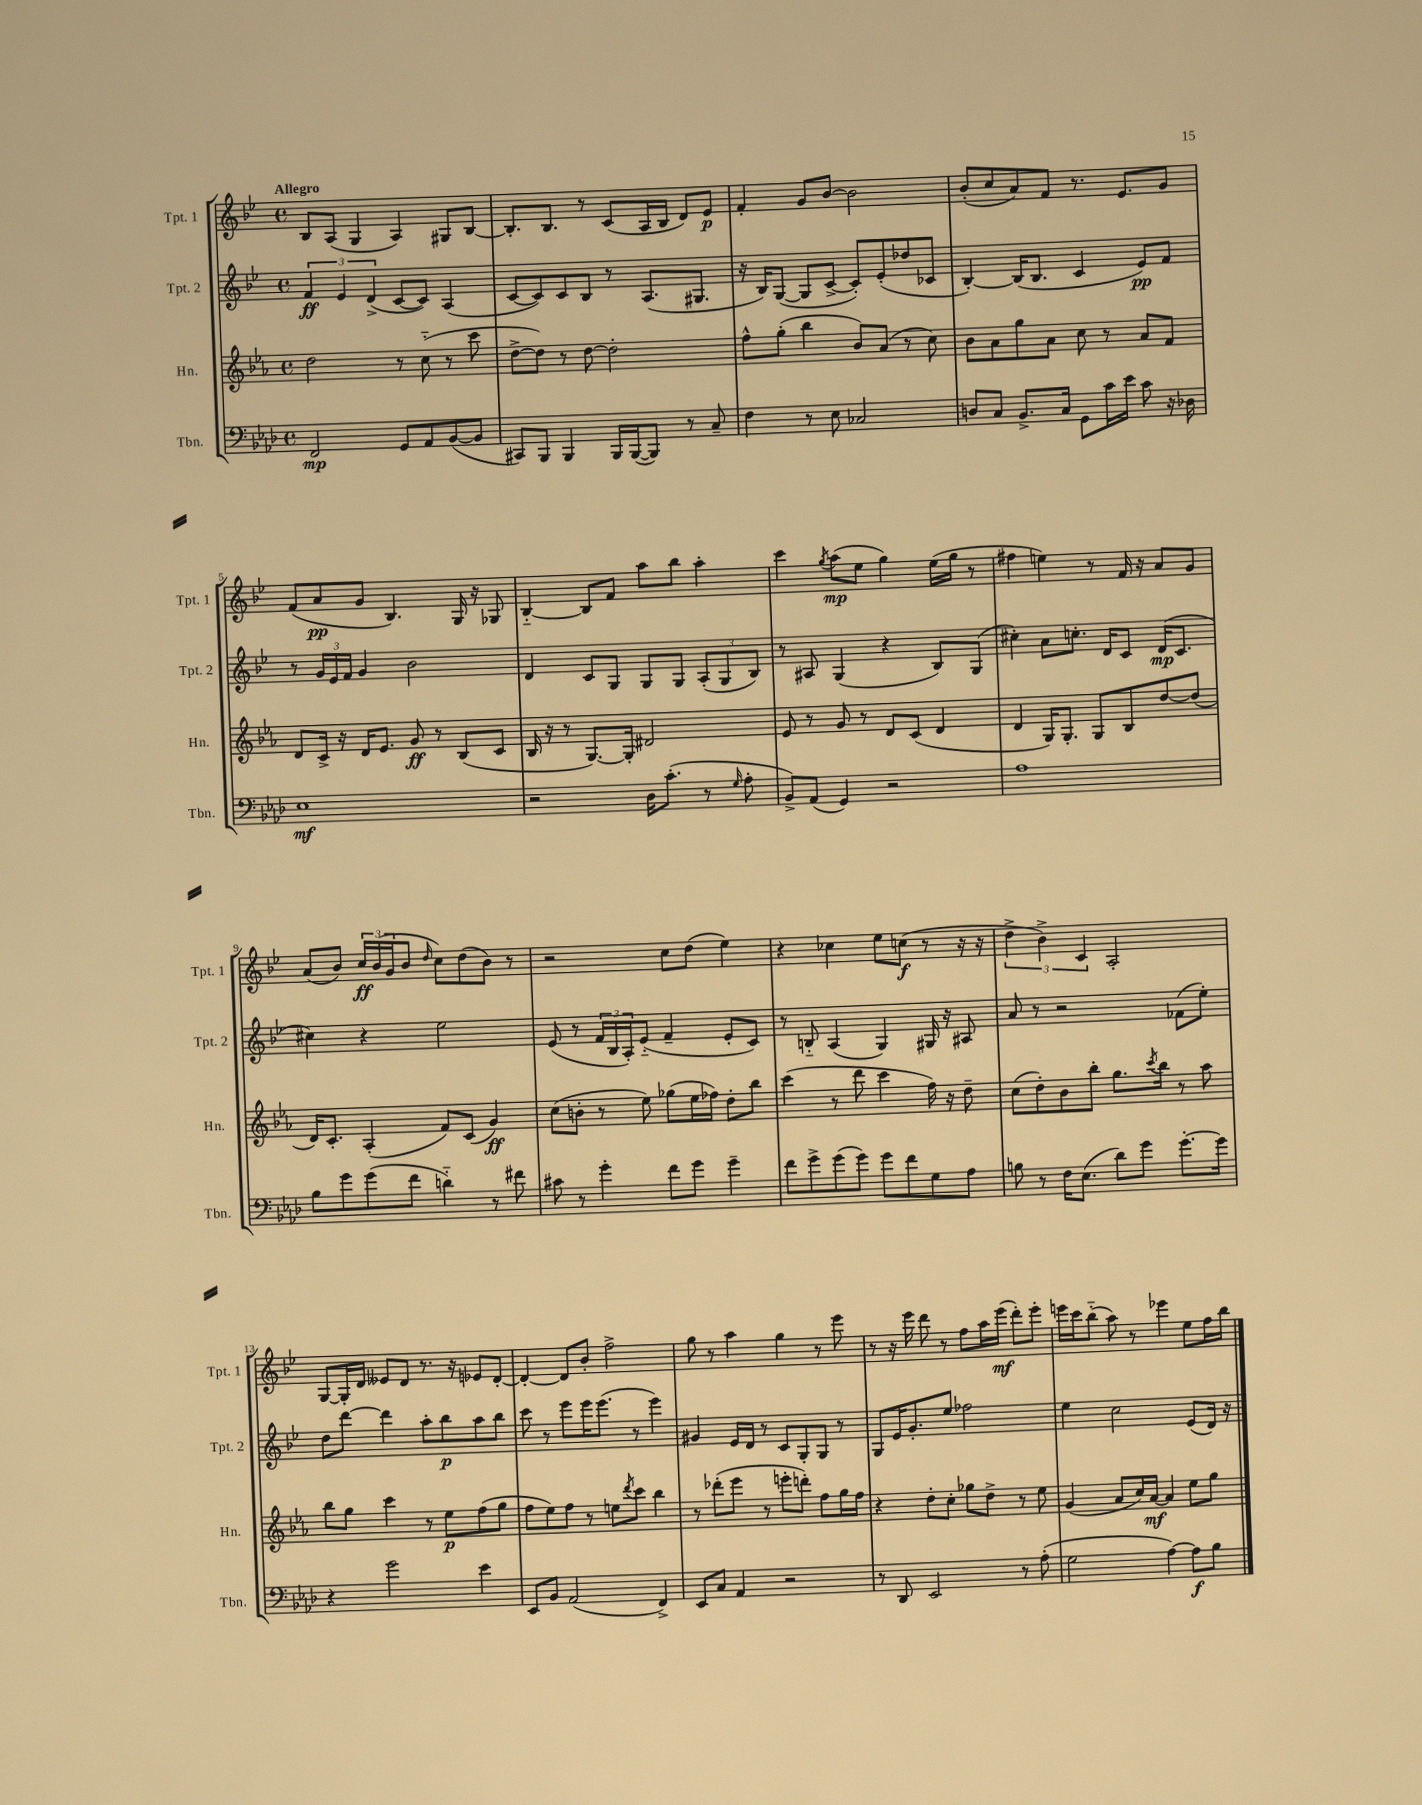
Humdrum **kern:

**kern	**dynam	**kern	**dynam	**kern	**dynam	**kern	**dynam
*part4	*part4	*part3	*part3	*part2	*part2	*part1	*part1
*staff4	*staff4	*staff3	*staff3	*staff2	*staff2	*staff1	*staff1
*I"Tbn.	*	*I"Hn.	*	*I"Tpt. 2	*	*I"Tpt. 1	*
*I'Tbn.	*	*I'Hn.	*	*I'Tpt. 2	*	*I'Tpt. 1	*
*clefF4	*	*clefG2	*	*clefG2	*	*clefG2	*
*k[b-e-a-d-]	*	*k[b-e-a-]	*	*k[b-e-]	*	*k[b-e-]	*
*M4/4	*	*M4/4	*	*M4/4	*	*M4/4	*
*met(c)	*	*met(c)	*	*met(c)	*	*met(c)	*
=1	=1	=1	=1	=1	=1	=1	=1
!	!	!	!	!	!	!LO:TX:a:B:t=Allegro	!
2FF/	mp	2dd\	.	6f/	ff	8B-/L	.
.	.	.	.	.	.	(8A/J	.
.	.	.	.	6e-/	.	.	.
.	.	.	.	.	.	4G/	.
.	.	.	.	(6d^/	.	.	.
8GG/L	.	8r	.	[8c/L	.	4A/)	.
8AA-/	.	(8cc\	.	8c/J])	.	.	.
([8BB-/	.	8r	.	(4A/	.	8G#X/L	.
8BB-/J]	.	8ccc\	.	.	.	[8B-/J	.
=2	=2	=2	=2	=2	=2	=2	=2
8CC#X/L)	.	[8dd^\L	.	[8c/L	.	8.B-'/L]	.
8BBB-/J	.	8dd\J])	.	8c/])	.	.	.
.	.	.	.	.	.	8.B-/J	.
4BBB-/	.	8r	.	8c/	.	.	.
.	.	[8dd\	.	8B-/J	.	8r	.
16BBB-/LL	.	2dd'\]	.	8r	.	(8c/L	.
([16BBB-/J	.	.	.	.	.	.	.
8BBB-/J])	.	.	.	(8.A/L	.	16A/L	.
.	.	.	.	.	.	16B-/JJ	.
8r	.	.	.	.	.	8d/L)	.
.	.	.	.	8.G#X/J	.	.	.
8C~/	.	.	.	.	.	8e-/J	p
=3	=3	=3	=3	=3	=3	=3	=3
4F\	.	8ff^^\L	.	16r	.	4f'/	.
.	.	.	.	16B-/KL)	.	.	.
.	.	(8gg'\J	.	([8G/J	.	.	.
8r	.	4bb-\	.	8G/L]	.	8g/L	.
8E-\	.	.	.	[8c^/J	.	[8b-/J	.
2C-X/	.	8b-/L)	.	8c'/L])	.	2b-\]	.
.	.	(8a-/J	.	(8e-'/	.	.	.
.	.	8r	.	8dd-X/	.	.	.
.	.	8cc\)	.	8c-X/J	.	.	.
=4	=4	=4	=4	=4	=4	=4	=4
8Dn/L	.	8b-\L	.	[4B-'/)	.	(8b-'/L	.
8C/J	.	8a-\	.	.	.	8cc/	.
8.BB-^/L	.	8gg\	.	(16B-/KL]	.	8a/)	.
.	.	.	.	8.B-/J	.	.	.
.	.	8a-\J	.	.	.	8f/J	.
16C/Jk	.	.	.	.	.	.	.
8GG\L	.	8cc\	.	4c/	.	8.r	.
16c\L	.	8r	.	.	.	.	.
16e-\JJ	.	.	.	.	.	8.e-/L	.
8c\	.	8a-/L	.	8e-/L)	pp	.	.
16r	.	8f/J	.	8f/J	.	8g/J	.
16D-X\	.	.	.	.	.	.	.
!!LO:LB:g=z
=5	=5	=5	=5	=5	=5	=5	=5
1E-	mf	8d/L	.	8r	.	(8f/L	.
.	.	16c^/Jk	.	24g/LL	.	8a/	pp
.	.	.	.	24e-/	.	.	.
.	.	16r	.	.	.	.	.
.	.	.	.	24f/JJ	.	.	.
.	.	16d/KL	.	4g/	.	8g/J	.
.	.	8.e-/J	.	.	.	.	.
.	.	.	.	.	.	4.B-/)	.
.	.	8g/	ff	2b-\	.	.	.
.	.	8r	.	.	.	.	.
.	.	(8B-/L	.	.	.	16G/	.
.	.	.	.	.	.	16r	.
.	.	8c/J	.	.	.	8G-X/	.
=6	=6	=6	=6	=6	=6	=6	=6
2r	.	16B-/	.	4d/	.	[4B-/	.
.	.	16r	.	.	.	.	.
.	.	8r	.	.	.	.	.
.	.	[8.G/L)	.	8c/L	.	8B-/L]	.
.	.	.	.	8G/J	.	8f/J	.
.	.	16G'/Jk]	.	.	.	.	.
16D-\KL	.	2d#X/	.	8G/L	.	8aa\L	.
(8.c'\J	.	.	.	.	.	.	.
.	.	.	.	8G/J	.	8bb-\J	.
8r	.	.	.	(12A'/L	.	4aa'\	.
.	.	.	.	12G/	.	.	.
16qqG/	.	.	.	.	.	.	.
8A-'\	.	.	.	.	.	.	.
.	.	.	.	12B-/J)	.	.	.
=7	=7	=7	=7	=7	=7	=7	=7
8BB-^/L)	.	8e-/	.	8r	.	4ccc\	.
(8AA-/J	.	8r	.	8A#X/	.	.	.
.	.	.	.	.	.	8qgg/	.
4GG/)	.	8g/	.	(4G/	.	(8aa\L	mp
.	.	8r	.	.	.	8ee-\J	.
2r	.	8d/L	.	4r	.	4gg\)	.
.	.	(8c/J	.	.	.	.	.
.	.	4d/	.	8B-/L)	.	(16ee-\LL	.
.	.	.	.	.	.	16gg\JJ	.
.	.	.	.	(8G/J	.	8r	.
=8	=8	=8	=8	=8	=8	=8	=8
1A-	.	4d/	.	4cc#X'\)	.	4ff#X\	.
.	.	16G/KL)	.	8a\L	.	4een\)	.
.	.	8.G'/J	.	.	.	.	.
.	.	.	.	8.ccn'\J	.	.	.
.	.	8G/L	.	.	.	8r	.
.	.	.	.	16d/KL	.	.	.
.	.	8B-/	.	8c/J	.	16f/	.
.	.	.	.	.	.	16r	.
.	.	[8dd/	.	(16d/KL	mp	8a/L	.
.	.	.	.	8.c/J	.	.	.
.	.	(8dd/J]	.	.	.	8g/J	.
!!LO:LB:g=z
=9	=9	=9	=9	=9	=9	=9	=9
8B-\L	.	16d/KL)	.	4cc#X\)	.	(8a/L	.
.	.	8.c'/J	.	.	.	.	.
8g\	.	.	.	.	.	8b-/J)	.
(8g\	.	(4A-'/	.	4r	.	24cc/LL	ff
.	.	.	.	.	.	(24b-/	.
.	.	.	.	.	.	24g/J	.
8f\J	.	.	.	.	.	8b-/J	.
.	.	.	.	.	.	16qqdd/	.
4dn\)	.	8f/L)	.	2ee-\	.	8cc\L)	.
.	.	(8c/J	.	.	.	(8dd\	.
8r	.	4g/)	ff	.	.	8b-\J)	.
8f#X\	.	.	.	.	.	8r	.
=10	=10	=10	=10	=10	=10	=10	=10
8c#X\	.	(8cc\L	.	(8e-/	.	2r	.
8r	.	8bn'\J	.	8r	.	.	.
4g'\	.	8r	.	24f/LL	.	.	.
.	.	.	.	24B-/	.	.	.
.	.	.	.	24A'/J)	.	.	.
.	.	8ee-\)	.	(8e-/J	.	.	.
8f\L	.	(8gg-X\L	.	4f~/	.	8cc\L	.
8g\J	.	16ee-\L	.	.	.	(8dd\J	.
.	.	16ff-X\JJ)	.	.	.	.	.
4g~\	.	8dd'\L	.	8e-'/L	.	4ee-\)	.
.	.	8bb-\J	.	8c/J)	.	.	.
=11	=11	=11	=11	=11	=11	=11	=11
8f\L	.	(4ccc\	.	8r	.	4r	.
8g^\	.	.	.	8Bn/	.	.	.
(8g\	.	8r	.	(4A/	.	4cc-X\	.
8g\J)	.	8ddd\	.	.	.	.	.
8g\L	.	4ccc\	.	4G/)	.	8ee-\L	.
8f\	.	.	.	.	.	(8ccn\J	f
8G\	.	16ff\)	.	16G#X/	.	8r	.
.	.	16r	.	16r	.	.	.
8A-\J	.	8dd~\	.	8A#X/	.	16r	.
.	.	.	.	.	.	16r	.
=12	=12	=12	=12	=12	=12	=12	=12
8Bn\	.	(8cc\L	.	8a/	.	6dd^\	.
8r	.	8dd'\)	.	8r	.	.	.
.	.	.	.	.	.	6b-^\)	.
16F\KL	.	8b-\	.	2r	.	.	.
(8.E-\J	.	.	.	.	.	.	.
.	.	.	.	.	.	6c/	.
.	.	8bb-'\J	.	.	.	.	.
8d-\L)	.	8.gg\L	.	.	.	2A'/	.
8g\J	.	.	.	.	.	.	.
.	.	8qccc/	.	.	.	.	.
.	.	16bb-\Jk	.	.	.	.	.
[8.g'\L	.	8r	.	(8f-X\L	.	.	.
.	.	8aa-\	.	8ee-'\J)	.	.	.
16g\Jk]	.	.	.	.	.	.	.
!!LO:LB:g=z
=13	=13	=13	=13	=13	=13	=13	=13
4r	.	8bb-\L	.	8dd\L	.	[8G/L	.
.	.	8gg\J	.	[8ddd\J	.	16G'/L]	.
.	.	.	.	.	.	16d/JJ	.
2g\	.	4ccc\	.	4ddd\]	.	8e--X/L	.
.	.	.	.	.	.	8d/J	.
.	.	8r	.	8aa'\L	.	8.r	.
.	.	8ee-\L	p	8bb-\	p	.	.
.	.	.	.	.	.	16r	.
4e-\	.	(8ff\	.	8aa\	.	8e-X/L	.
.	.	8gg\J	.	8bb-\J	.	[8d'/J	.
=14	=14	=14	=14	=14	=14	=14	=14
8EE-/L	.	8ff\L	.	8ccc\	.	4d'/_	.
8BB-/J	.	8ee-\)	.	8r	.	.	.
(2AA-/	.	8ff\J	.	8eee-\L	.	8d/L]	.
.	.	8r	.	16eee-\K	.	8b-'/J	.
.	.	.	.	(8.eee-\J	.	.	.
.	.	8een\L	.	.	.	2ff^\	.
.	.	8qddd/	.	.	.	.	.
.	.	8ccc\J	.	8r	.	.	.
4FF^/)	.	4bb-\	.	4eee-\)	.	.	.
=15	=15	=15	=15	=15	=15	=15	=15
8EE-/L	.	8r	.	4g#X/	.	8gg\	.
8C/J	.	(8ddd-X'\L	.	.	.	8r	.
4AA-/	.	8eee-\J	.	16e-/LL	.	4aa\	.
.	.	.	.	16d/JJ	.	.	.
.	.	8r	.	8r	.	.	.
2r	.	8eeen'\L	.	8c/L	.	4gg\	.
.	.	8dddn'\J)	.	8G'/	.	.	.
.	.	8ff\L	.	8G/J	.	8r	.
.	.	16gg\L	.	8r	.	8eee-\	.
.	.	16ff\JJ	.	.	.	.	.
=16	=16	=16	=16	=16	=16	=16	=16
8r	.	4r	.	8G/L	.	8r	.
8DD-/	.	.	.	16e-/K	.	16r	.
.	.	.	.	8.g'/	.	16eee-\	.
2EE-/	.	8dd'\L	.	.	.	8ddd\	.
.	.	8cc'\J	.	8ee-/J	.	8r	.
.	.	8gg-X\L	.	2ff-X\	.	8ff\L	.
.	.	8dd^\J	.	.	.	16aa\L	.
.	.	.	.	.	.	(16eee-\JJ	mf
8r	.	8r	.	.	.	8ddd'\L)	.
(8A-'\	.	8ee-\	.	.	.	8eee-'\J	.
=17	=17	=17	=17	=17	=17	=17	=17
2G\	.	(4g/	.	4ee-\	.	16eeen\LL	.
.	.	.	.	.	.	16ccc\J	.
.	.	.	.	.	.	(8bb-\J	.
.	.	8a-/L	.	2cc\	.	8aa\)	.
.	.	16cc/L)	.	.	.	8r	.
.	.	[16a-/JJ	mf	.	.	.	.
[4A-\)	.	4a-/]	.	.	.	4eee-X\	.
8A-\L]	f	8ee-\L	.	(8e-/L	.	8ee-\L	.
8B-\J	.	8gg\J	.	16d/Jk)	.	16ff\L	.
.	.	.	.	16r	.	16bb-\JJ	.
==	==	==	==	==	==	==	==
*-	*-	*-	*-	*-	*-	*-	*-
